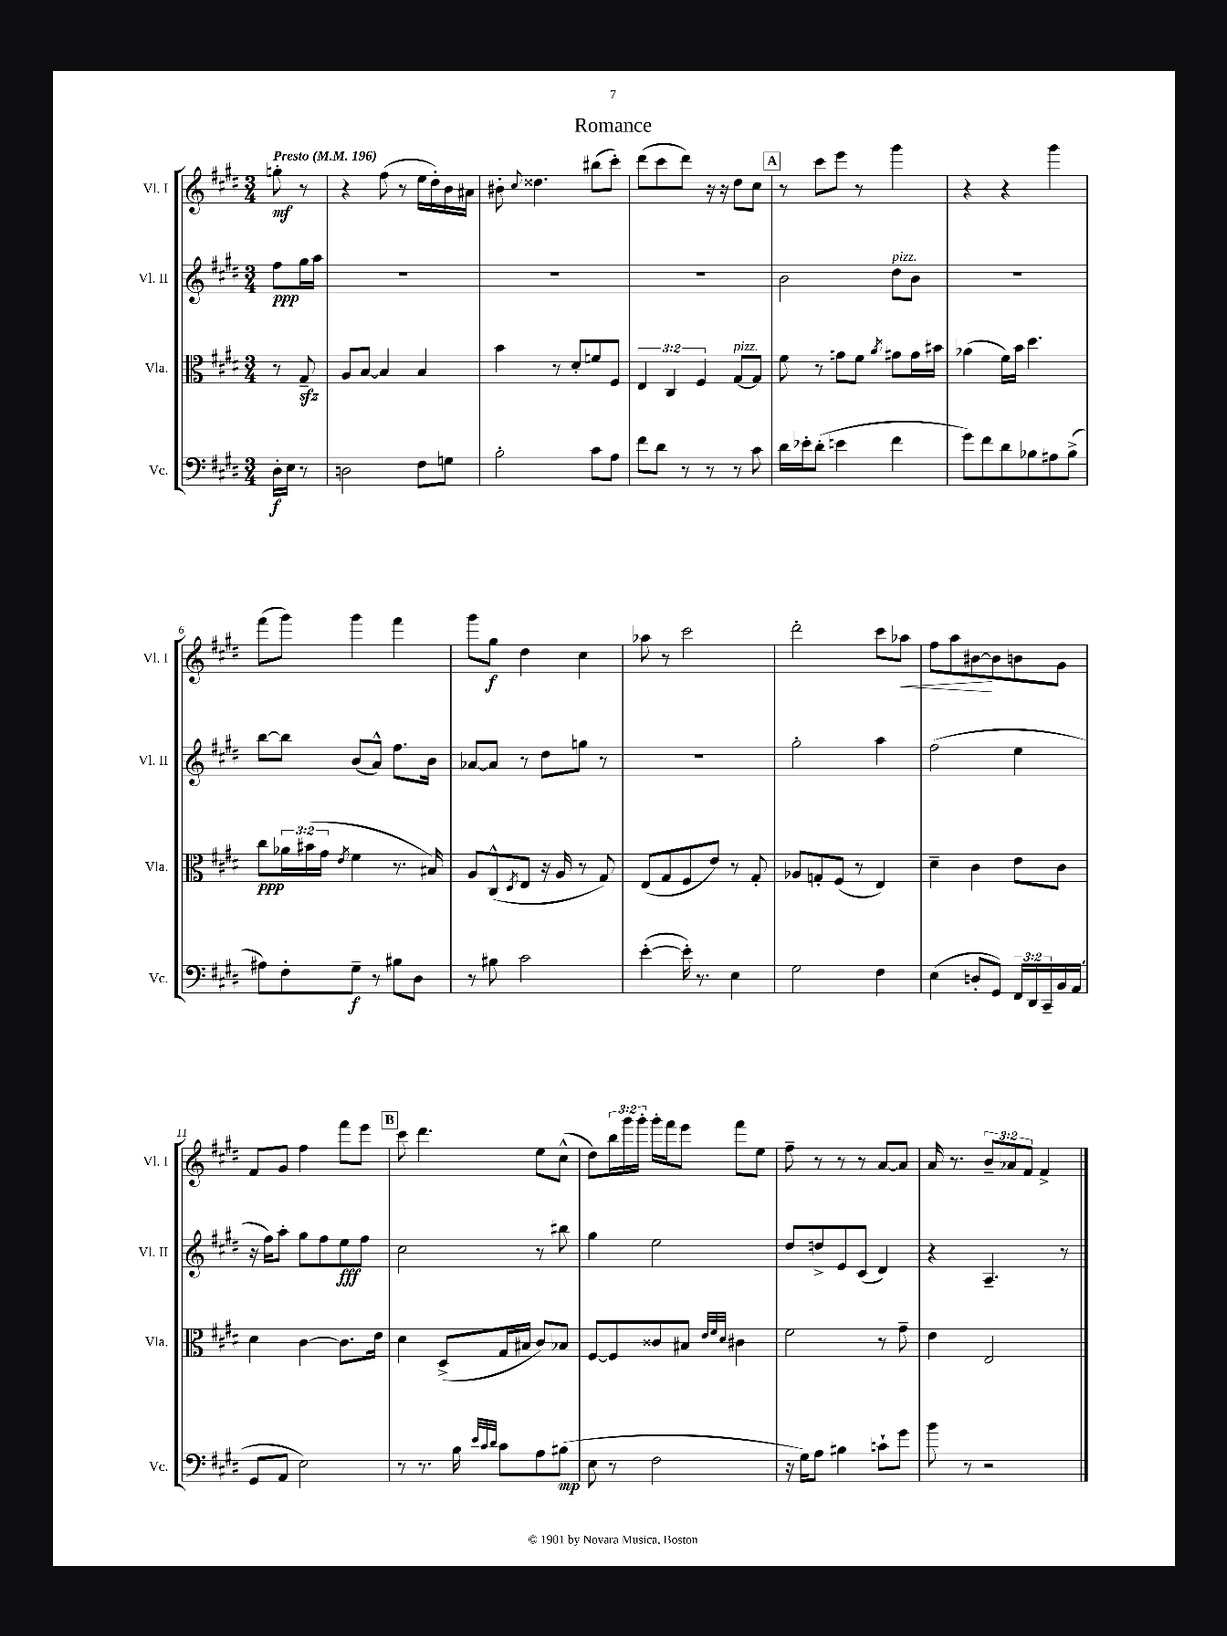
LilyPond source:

\header { title = "Romance" }
<<
\new StaffGroup <<
\new Staff = "s0" \with { instrumentName = "Vl. I" shortInstrumentName = "Vl. I" } {
    \clef treble \key e \major \numericTimeSignature \time 3/4 \override Staff.TupletNumber.text = #tuplet-number::calc-fraction-text \partial 4 \tempo "Presto" 4 = 196
    g''8-.\mf r8 |
    r4 fis''8( r8 e''16 dis''16-.) b'16 ais'16 |
    bis'8-. \appoggiatura { cis''8 } disis''4. bis''8( cis'''8-.) |
    dis'''8( cis'''8 dis'''8) r16 r16 dis''8 cis''8 |
    \mark \markup { \box "A" } r8 cis'''8 e'''8 r8 gis'''4 |
    r4 r4 gis'''4 |
    fis'''8( gis'''8) gis'''4 fis'''4 |
    gis'''8 gis''8\f dis''4 cis''4 |
    aes''8 r8 cis'''2 |
    dis'''2-. cis'''8 aes''8\< |
    fis''8 a''8 bis'8~\! bis'8 b'8 gis'8 |
    fis'8 gis'8 fis''4 fis'''8 e'''8 |
    \mark \markup { \box "B" } cis'''8 dis'''4. e''8 cis''8-^( |
    dis''8) \tuplet 3/2 { b''16 gis'''16 gis'''16-. } gis'''16-. fis'''16 e'''8 fis'''8 e''8 |
    fis''8-- r8 r8 r8 a'8~ a'8 |
    a'16 r8. \tuplet 3/2 { b'8-- aes'8 fis'8 } fis'4-> \bar "|." |
}
\new Staff = "s1" \with { instrumentName = "Vl. II" shortInstrumentName = "Vl. II" } {
    \clef treble \key e \major \numericTimeSignature \time 3/4 \partial 4
    fis''8\ppp gis''16 a''16 |
    R2. |
    R2. |
    R2. |
    \mark \markup { \box "A" } b'2 dis''8^\markup { \italic "pizz." } b'8 |
    R2. |
    b''8~ b''8 b'8( a'8-^) fis''8. b'16 |
    aes'8~ aes'8 r8 dis''8 g''8 r8 |
    R2. |
    gis''2-. a''4 |
    fis''2( e''4 |
    r16 fis''16) a''8-. gis''8 fis''8 e''8\fff fis''8 |
    \mark \markup { \box "B" } cis''2 r8 bis''8 |
    gis''4 e''2 |
    dis''8 d''8-> e'8 cis'8( dis'4) |
    r4 a4.-- r8 \bar "|." |
}
\new Staff = "s2" \with { instrumentName = "Vla." shortInstrumentName = "Vla." } {
    \clef alto \key e \major \numericTimeSignature \time 3/4 \override Staff.TupletNumber.text = #tuplet-number::calc-fraction-text \partial 4
    r8 gis8--\sfz |
    a8 b8~ b4 b4 |
    b'4 r8 dis'8-. f'8 fis8 |
    \tuplet 3/2 { e4 cis4 fis4 } gis8~^\markup { \italic "pizz." } gis8 |
    \mark \markup { \box "A" } fis'8 r8 g'8 fis'8 \acciaccatura { a'8 } gis'8 gis'16 bis'16 |
    aes'4( fis'16) b'16 dis''4. |
    cis''8\ppp \tuplet 3/2 { aes'16 bis'16( gis'16 } \acciaccatura { e'8 } fis'4 r8. bis16) |
    a8 cis8-^( \acciaccatura { dis8 } e8 r16 a16 r8 gis8) |
    e8( gis8 fis8 e'8) r8 gis8-. |
    aes8 g8-. fis8( r8 e4) |
    dis'4-- cis'4 e'8 cis'8 |
    dis'4 cis'4~ cis'8. e'16 |
    \mark \markup { \box "B" } dis'4 dis8->( gis16 bis16 cis'8) bes8 |
    fis8~ fis8 cisis'8 bis8 \grace { e'32 fis'32 dis'32 } cis'4 |
    fis'2 r8 gis'8-- |
    e'4 e2 \bar "|." |
}
\new Staff = "s3" \with { instrumentName = "Vc." shortInstrumentName = "Vc." } {
    \clef bass \key e \major \numericTimeSignature \time 3/4 \override Staff.TupletNumber.text = #tuplet-number::calc-fraction-text \partial 4
    dis16-.\f e16 r8 |
    d2 fis8 g8 |
    b2-. cis'8 a8 |
    fis'8 dis'8 r8 r8 r8 cis'8 |
    \mark \markup { \box "A" } dis'16 ees'16-. dis'8-.( e'4 fis'4 |
    gis'8) fis'8 dis'8 bes8 ais8 bes8->( |
    ais8) fis8-. gis8--\f r8 bis8 dis8 |
    r8 bis8 cis'2 |
    e'4~-.( e'16-.) r8. e4 |
    gis2 fis4 |
    e4( d8-. gis,8) \tuplet 3/2 { fis,16 dis,16 cis,16-- } b,16 a,16( |
    gis,8 a,8 e2) |
    \mark \markup { \box "B" } r8 r8. b16 \grace { e'32 cis'32 dis'32 } cis'8 a8 bis8\mp( |
    e8 r8 fis2 |
    r16 gis16) a8 bis4 c'8-! gis'8 |
    b'8 r8 r2 \bar "|." |
}
>>
>>
